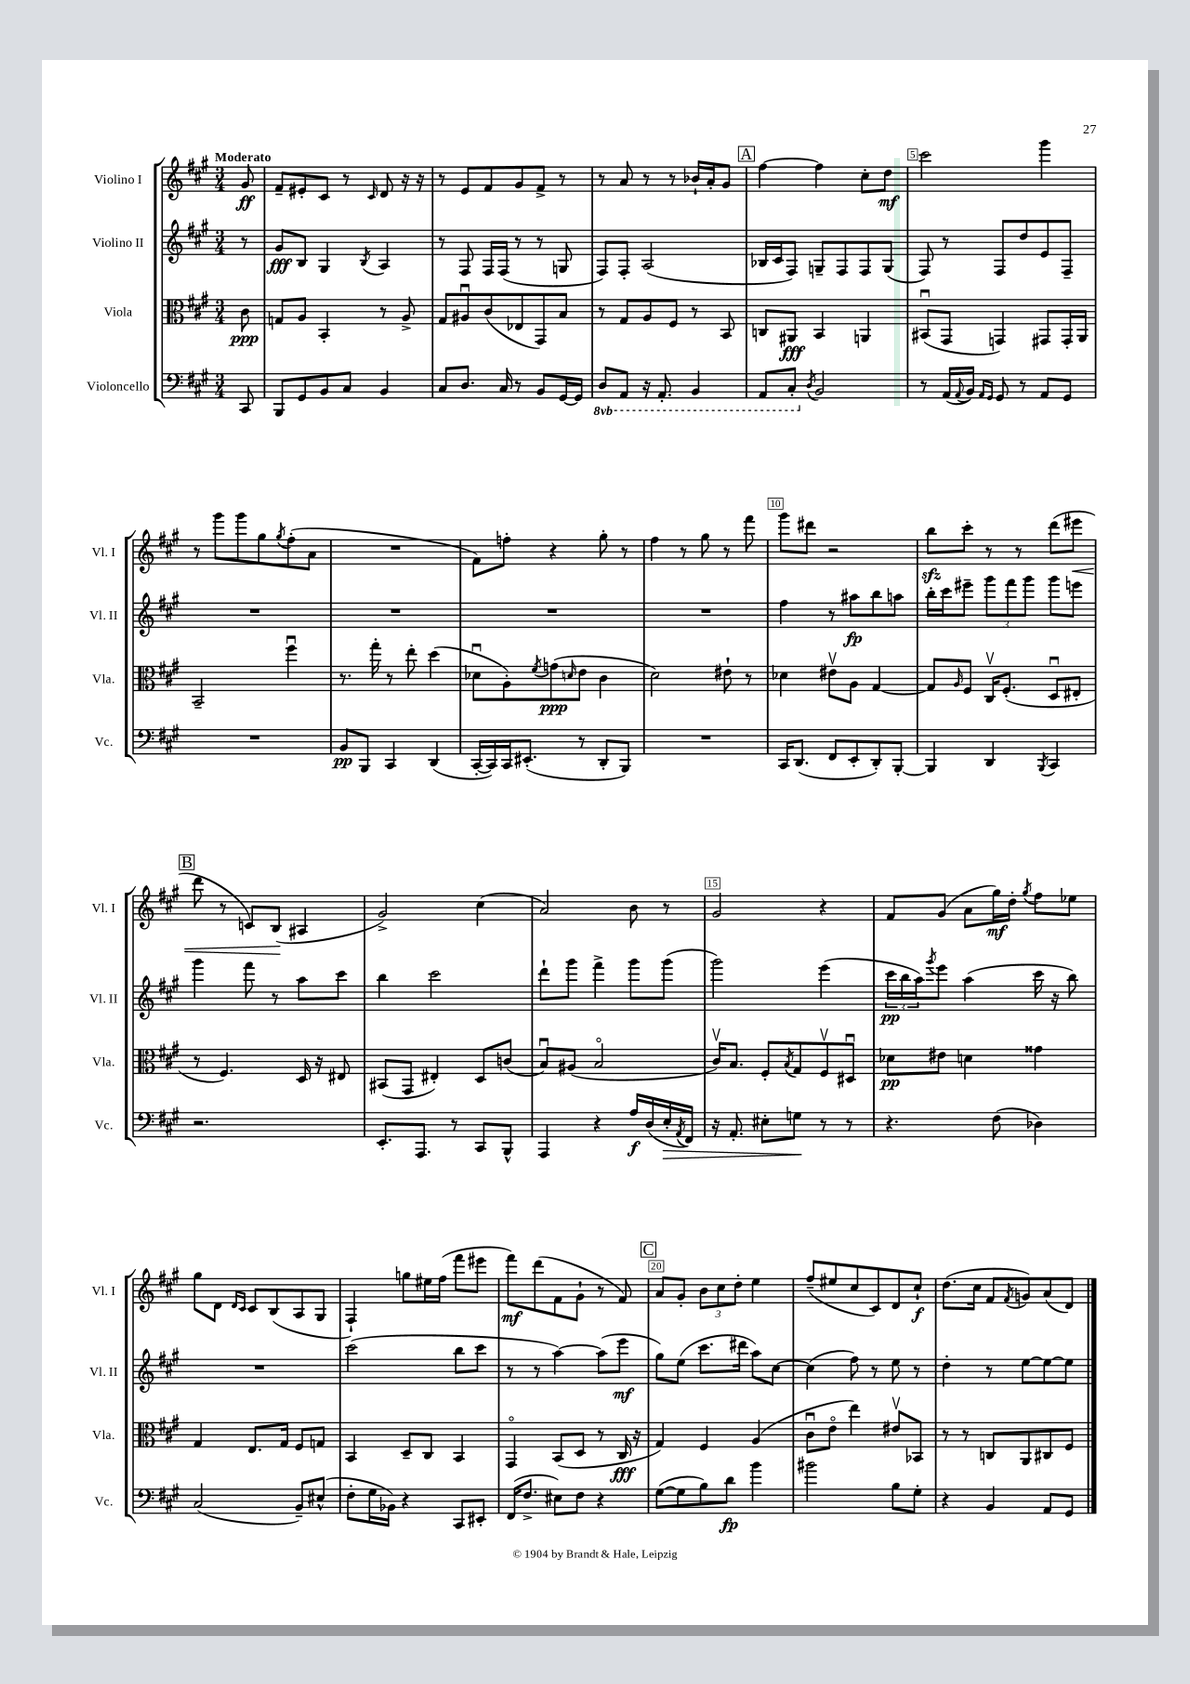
<<
\new StaffGroup <<
\new Staff = "s0" \with { instrumentName = "Violino I" shortInstrumentName = "Vl. I" } {
    \clef treble \key a \major \numericTimeSignature \time 3/4 \partial 8 \tempo "Moderato"
    gis'8\ff |
    fis'8-- eis'8-. cis'8 r8 \grace { cis'16 } d'8 r16 r16 |
    r8 e'8 fis'8 gis'8 fis'8-> r8 |
    r8 a'8 r8 r8 bes'16-! a'16-. gis'8 |
    \mark \markup { \box "A" } fis''4~ fis''4 cis''8-. d''8\mf |
    cis'''2 gis'''4 |
    r8 gis'''8 gis'''8 gis''8 \acciaccatura { gis''8 } fis''8-.( a'8 |
    R2. |
    fis'8) f''8-. r4 gis''8-. r8 |
    fis''4 r8 gis''8 r8 fis'''8 |
    gis'''8 dis'''8 r2 |
    b''8\sfz cis'''8-. r8 r8 d'''8( eis'''8\< |
    \mark \markup { \box "B" } d'''8 r8 c'8) b8\!( ais4 |
    gis'2->) cis''4( |
    a'2) b'8 r8 |
    gis'2 r4 |
    fis'8 gis'8( a'8 gis''16\mf) d''16-. \acciaccatura { gis''8 } fis''8 ees''8 |
    gis''8 d'8 \grace { d'16 cis'16 } cis'8 b8( a8 gis8 |
    fis4-!) g''8 eis''16 fis''16( fis'''8 eis'''8 |
    fis'''8\mf) d'''8( fis'8 gis'8-! r8 fis'8) |
    \mark \markup { \box "C" } a'8 gis'8-. \tuplet 3/2 { b'8 cis''8 d''8-. } e''4 |
    fis''8--( eis''8 cis''8 cis'8) d'8 cis''8-!\f |
    d''8.( cis''16 fis'8 \acciaccatura { fis'8 } g'8) a'8( d'8) \bar "|." |
}
\new Staff = "s1" \with { instrumentName = "Violino II" shortInstrumentName = "Vl. II" } {
    \clef treble \key a \major \numericTimeSignature \time 3/4 \partial 8
    r8 |
    gis'8\fff b8 gis4 \acciaccatura { b8 } a4 |
    r8 fis8 fis16 fis16( r8 r8 g8 |
    fis8) fis8-. a2( |
    \mark \markup { \box "A" } bes16 cis'16 fis8) g8-- fis8 fis8 g8( |
    fis8) r8 fis8 d''8 e'8 fis8-- |
    R2. |
    R2. |
    R2. |
    R2. |
    fis''4 r8 ais''8\fp b''8 a''8 |
    b''16-. cis'''16 eis'''8-- \tuplet 3/2 { gis'''8 fis'''8 gis'''8 } gis'''8 e'''8 |
    \mark \markup { \box "B" } gis'''4 fis'''8 r8 a''8 cis'''8 |
    b''4 cis'''2 |
    d'''8-! gis'''8 fis'''4-> gis'''8 gis'''8( |
    gis'''2) e'''4( |
    \tuplet 3/2 { cis'''16\pp b''16 a''16) } \acciaccatura { gis'''8 } e'''8 a''4( cis'''16 r16 b''8) |
    R2. |
    cis'''2( b''8 cis'''8 |
    r8 r8 a''4~) a''8( e'''8\mf |
    \mark \markup { \box "C" } gis''8) e''8( cis'''8. dis'''16 a''8) cis''8~ |
    cis''4( fis''8) r8 e''8 r8 |
    d''4-. r8 e''8~ e''8~ e''8 \bar "|." |
}
\new Staff = "s2" \with { instrumentName = "Viola" shortInstrumentName = "Vla." } {
    \clef alto \key a \major \numericTimeSignature \time 3/4 \partial 8
    cis'8\ppp |
    g8 a8 b,4-. r8 a8-> |
    gis8 ais8\downbow cis'8( ees8 gis,8) b8 |
    r8 gis8 a8 fis8 r8 b,8 |
    \mark \markup { \box "A" } c8 ais,8\fff b,4 a,4 |
    bis,8\downbow( gis,8 g,4) gis,8 gis,16-. a,16 |
    b,2-- fis''4\downbow |
    r8. gis''16-. r8 e''8-. d''4( |
    des'8\downbow a8-.) \acciaccatura { fis'8 } g'8\ppp( \grace { d'16 } e'8 cis'4 |
    d'2) eis'8-! r8 |
    des'4 eis'8\upbow a8 gis4~ |
    gis8 \grace { a16 } fis8 cis16\upbow fis8.-.( d8\downbow eis8-. |
    \mark \markup { \box "B" } r8 fis4.) d16 r16 eis8 |
    bis,8( gis,8 eis4-.) d8 c'8( |
    b8\downbow) ais8( b2\flageolet |
    cis'16\upbow) b8. fis8-. \acciaccatura { b8 } gis8 fis8\upbow dis8\downbow |
    des'8\pp eis'8 d'4 gisis'4 |
    gis4 e8. gis16 fis8 g8 |
    b,4 d8-- cis8 b,4 |
    gis,4\flageolet b,8( d8 r8 cis16\fff r16 |
    \mark \markup { \box "C" } gis4) fis4 a4( |
    cis'8\downbow e'8\flageolet e''4) eis'8\upbow bes,8 |
    r8 r8 c8 a,8 cis8 fis8 \bar "|." |
}
\new Staff = "s3" \with { instrumentName = "Violoncello" shortInstrumentName = "Vc." } {
    \clef bass \key a \major \numericTimeSignature \time 3/4 \set Staff.ottavationMarkups = #ottavation-simple-ordinals \partial 8
    cis,8 |
    b,,8 gis,8 b,8 cis8 b,4 |
    cis8 d8. cis16 r8 b,8 gis,16~ gis,16 |
    \ottava #-1 d,8 a,,8 r16 a,,8.-. b,,4 |
    \mark \markup { \box "A" } a,,8 cis,8-. \ottava #0 \acciaccatura { d8 } b,2 |
    r8 a,16( \appoggiatura { a,8 } b,16) \grace { a,16 gis,16 } gis,8 r8 a,8 gis,8 |
    R2. |
    b,8\pp b,,8 cis,4 d,4( |
    cis,16~-. cis,16) cis,16 eis,8.-.( r8 d,8-. b,,8) |
    R2. |
    cis,16 d,8.( fis,8 e,8-. d,8-.) b,,8~-. |
    b,,4 d,4 \acciaccatura { b,,8 } cis,4 |
    \mark \markup { \box "B" } r2. |
    e,8.-. a,,8. r8 cis,8 b,,8-^ |
    a,,4 r4 a16\f d16( e16-.\> \acciaccatura { a,8 } fis,16) |
    r16 a,8.-. eis8-. g8\! r8 r8 |
    r4. fis8( des4) |
    cis2( b,8--) eis8-^( |
    fis8-. gis16 bes,16) r4 cis,8 eis,8-. |
    fis,16( fis8.-> eis8) fis8 r4 |
    \mark \markup { \box "C" } gis8~( gis8 b8) d'8\fp b'4 |
    bis'2 b8 gis8-. |
    r4 b,4 a,8 gis,8 \bar "|." |
}
>>
>>
\layout { \context { \Score \override BarNumber.break-visibility = ##(#f #t #t) barNumberVisibility = #(every-nth-bar-number-visible 5) \override BarNumber.stencil = #(make-stencil-boxer 0.1 0.3 ly:text-interface::print) } }
